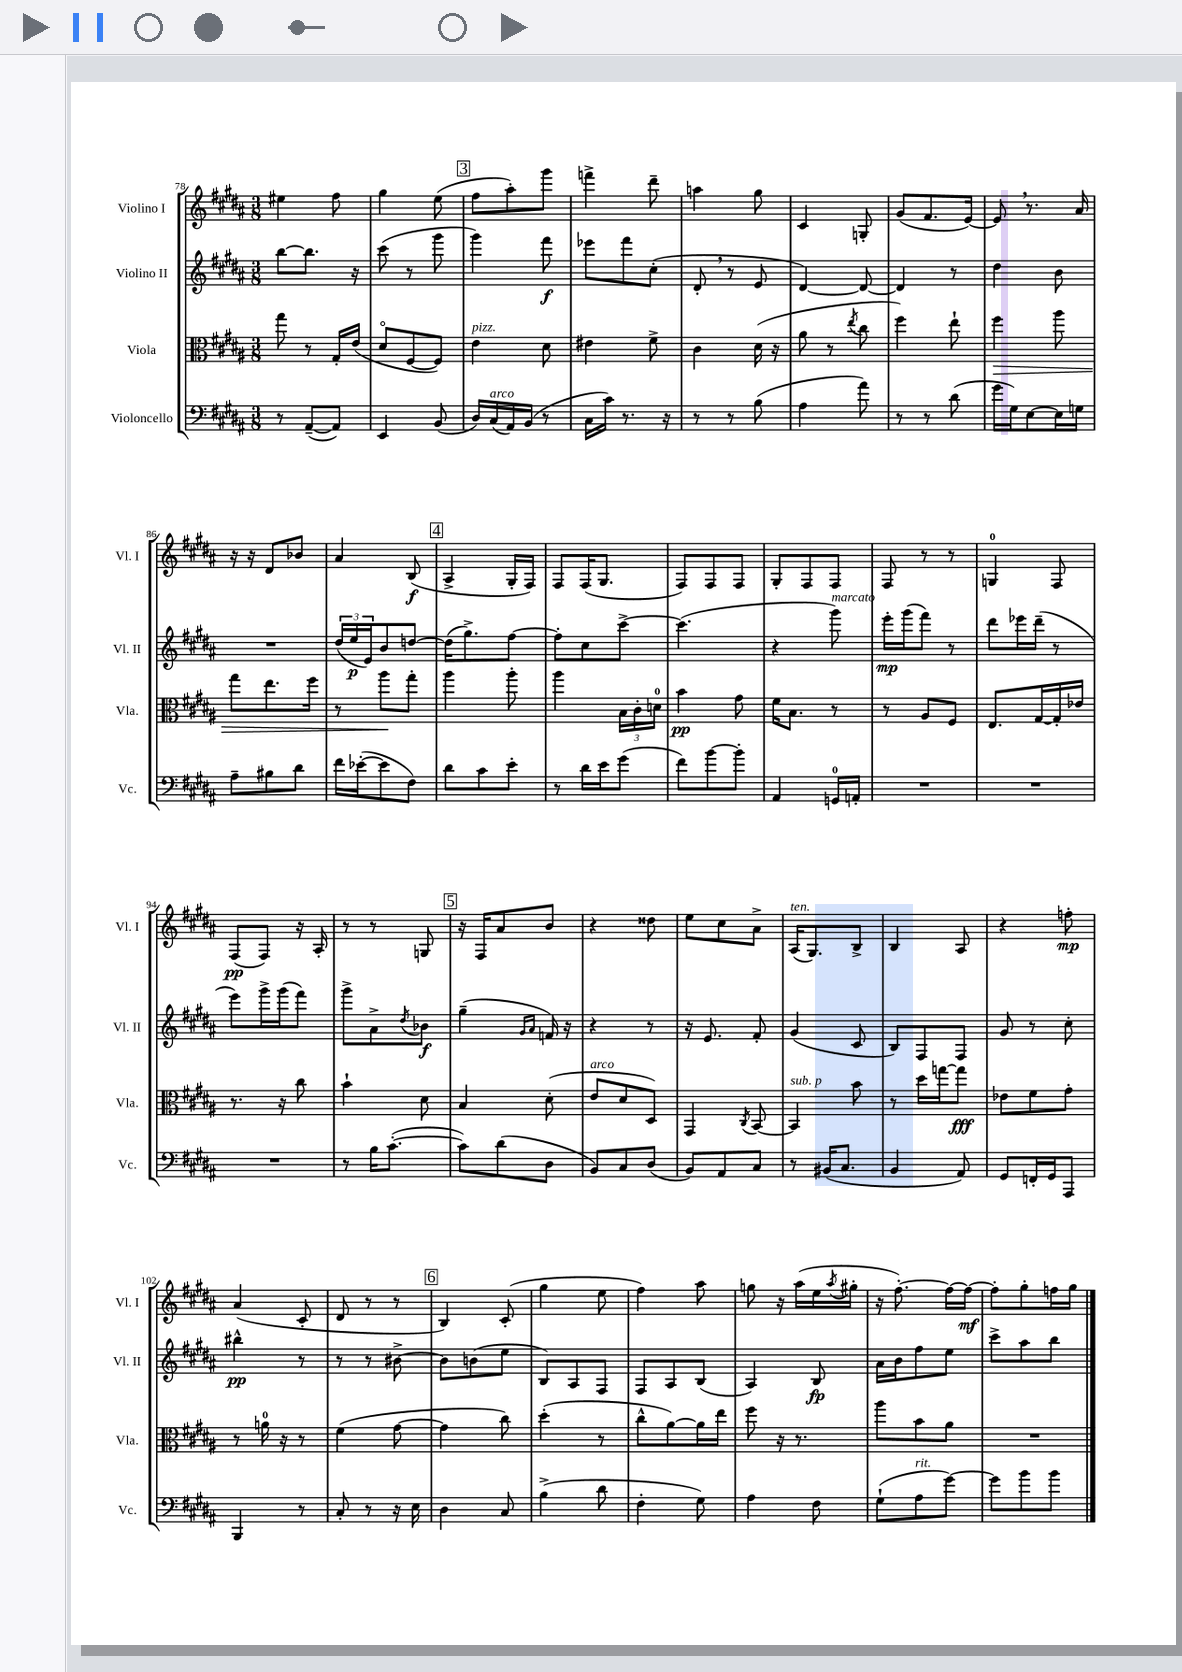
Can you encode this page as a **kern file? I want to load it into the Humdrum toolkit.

**kern	**kern	**dynam	**kern	**dynam	**kern	**dynam
*part4	*part3	*part3	*part2	*part2	*part1	*part1
*staff4	*staff3	*staff3	*staff2	*staff2	*staff1	*staff1
*I"Violoncello	*I"Viola	*	*I"Violino II	*	*I"Violino I	*
*I'Vc.	*I'Vla.	*	*I'Vl. II	*	*I'Vl. I	*
*clefF4	*clefC3	*	*clefG2	*	*clefG2	*
*k[f#c#g#d#a#]	*k[f#c#g#d#a#]	*	*k[f#c#g#d#a#]	*	*k[f#c#g#d#a#]	*
*M3/8	*M3/8	*	*M3/8	*	*M3/8	*
=78	=78	=78	=78	=78	=78	=78
8r	8gg#\	.	[8bb\L	.	4ee#X\	.
([8AA#~/L	8r	.	8.bb\J]	.	.	.
8AA#/J])	16G#'/LL	.	.	.	8ff#\	.
.	(16e/JJ	.	16r	.	.	.
=79	=79	=79	=79	=79	=79	=79
4EE/	8d#/L	.	(8ccc#\	.	4gg#\	.
.	[8F#/	.	8r	.	.	.
(8BB/	8F#/J])	.	8ggg#\	.	(8ee\	.
!!LO:REH:place=s1:t=3
=80	=80	=80	=80	=80	=80	=80
!	!LO:TX:a:i:t=pizz.	!	!	!	!	!
16D#/LL)	4e\	.	4ggg#\)	.	8ff#\L	.
!LO:TX:a:i:t=arco	!	!	!	!	!	!
(16C#/	.	.	.	.	.	.
16AA#/)	.	.	.	.	8aa#'\)	.
(16BB/JJ	.	.	.	.	.	.
8r	8d#\	.	8fff#\	f	8ggg#\J	.
=81	=81	=81	=81	=81	=81	=81
16C#\LL	4e#X\	.	8eee-X\L	.	4fffn^\	.
16c#\JJ)	.	.	.	.	.	.
8.r	.	.	8fff#\	.	.	.
.	8f#^\	.	(8cc#'\J	.	8ddd#~\	.
16r	.	.	.	.	.	.
=82	=82	=82	=82	=82	=82	=82
8r	4c#\	.	8d#',/	.	4aan\	.
8r	.	.	8r	.	.	.
(8B\	(16d#\	.	8e/	.	8gg#\	.
.	16r	.	.	.	.	.
=83	=83	=83	=83	=83	=83	=83
4A#\	8a#\	.	[4d#/)	.	4c#/	.
.	8r	.	.	.	.	.
.	8qee/	.	.	.	.	.
8a#\)	8cc#\	.	8d#/_	.	8Gn'/	.
=84	=84	=84	=84	=84	=84	=84
8r	4ff#\)	.	4d#/]	.	(8g#/L	.
8r	.	.	.	.	8.f#/	.
(8d#\	8ee`\	.	8r	.	.	.
.	.	.	.	.	[16e/Jk)	.
=85	=85	=85	=85	=85	=85	=85
!	!	!LO:HP:b	!	!	!	!
16g#\LL	4ff#\	>	4dd#\	.	8e,/]	.
16G#\J)	.	.	.	.	.	.
[8E\	.	.	.	.	8.r	.
16E\L]	8aa#\	.	8b\	.	.	.
16Gn\JJ	.	.	.	.	16a#/	.
!!LO:LB:g=z
=86	=86	=86	=86	=86	=86	=86
8A#~\L	8gg#\L	.	4.r	.	16r	.
.	.	.	.	.	16r	.
8B#X\	8.ee\	.	.	.	8d#/L	.
8d#\J	.	.	.	.	8b-X/J	.
.	16ff#\Jk	.	.	.	.	.
=87	=87	=87	=87	=87	=87	=87
16f#\LL	8r	.	(24dd#/LL	.	4a#/	.
.	.	.	24ee/	p	.	.
([16e-X'\J	.	.	.	.	.	.
.	.	.	24e/J)	.	.	.
8e-\]	8aa#\L	.	8b/	.	.	.
8F#\J)	8gg#'\J	]	[8ddn/J	.	(8B/	f
!!LO:REH:place=s1:t=4
=88	=88	=88	=88	=88	=88	=88
8d#\L	4aa#\	.	(16dd\KL]	.	4A#^/	.
.	.	.	8.gg#^\)	.	.	.
8c#\	.	.	.	.	.	.
8e'\J	8aa#'\	.	[8ff#\J	.	16G#'/LL	.
.	.	.	.	.	16F#/JJ)	.
=89	=89	=89	=89	=89	=89	=89
8r	4aa#\	.	8ff#'\L]	.	8F#/L	.
16d#\LL	.	.	8cc#\	.	(16F#/K	.
16e\J	.	.	.	.	8.G#/J	.
(8g#\J	24B\LL	.	[8ccc#^\J	.	.	.
.	24c#'\	.	.	.	.	.
.	24dn\JJ	.	.	.	.	.
=90	=90	=90	=90	=90	=90	=90
8f#\L)	4b\	pp	(4.ccc#\]	.	8F#/L)	.
[8b\	.	.	.	.	8F#/	.
8b'\J]	8g#\	.	.	.	8F#/J	.
=91	=91	=91	=91	=91	=91	=91
4AA#/	16f#\KL	.	4r	.	8G#'/L	.
.	8.B\J	.	.	.	.	.
.	.	.	.	.	8F#/	.
!	!	!	!LO:TX:a:i:t=marcato	!	!	!
16GGn/LL	8r	.	8ggg#\)	.	8F#/J	.
16AAn'/JJ	.	.	.	.	.	.
=92	=92	=92	=92	=92	=92	=92
4.r	8r	.	16eee'\LL	mp	8F#/	.
.	.	.	(16ggg#\J	.	.	.
.	8A#/L	.	8fff#\J)	.	8r	.
.	8F#/J	.	8r	.	8r	.
=93	=93	=93	=93	=93	=93	=93
4.r	8.E/L	.	8ddd#\L	.	4Gn/	.
.	.	.	16eee-X\L	.	.	.
.	[16G#/L	.	(16ddd#~\JJ	.	.	.
.	16G#'/]	.	8r	.	8F#/	.
.	16e-X/JJ	.	.	.	.	.
!!LO:LB:g=z
=94	=94	=94	=94	=94	=94	=94
4.r	8.r	.	8eee\L)	.	(8F#/L	pp
.	.	.	16ggg#^\L	.	8F#/J)	.
.	16r	.	(16ggg#\J	.	.	.
.	8cc#\	.	8fff#\J)	.	16r	.
.	.	.	.	.	16A#'/	.
=95	=95	=95	=95	=95	=95	=95
8r	4b`\	.	8ggg#^\L	.	8r	.
16B\KL	.	.	8a#^\	.	8r	.
([8.c#'\J	.	.	.	.	.	.
.	.	.	8qdd#/	.	.	.
.	8d#\	.	8b-X\J	f	8Gn/	.
!!LO:REH:place=s1:t=5
=96	=96	=96	=96	=96	=96	=96
8c#\L])	4B/	.	(4gg#~\	.	16r	.
.	.	.	.	.	16F#/KL	.
(8d#\	.	.	.	.	8a#/	.
.	.	.	16qqg#/LL	.	.	.
.	.	.	16qqa#/JJ	.	.	.
8D#\J	(8d#'\	.	16fn/)	.	8b/J	.
.	.	.	16r	.	.	.
=97	=97	=97	=97	=97	=97	=97
!	!LO:TX:a:i:t=arco	!	!	!	!	!
8BB/L)	8e/L	.	4r	.	4r	.
8C#/	8d#/	.	.	.	.	.
(8D#/J	8D#/J)	.	8r	.	8dd##X\	.
=98	=98	=98	=98	=98	=98	=98
8BB/L)	4GG#/	.	16r	.	8ee\L	.
.	.	.	8.e/	.	.	.
8AA#/	.	.	.	.	8cc#\	.
.	8qC#/	.	.	.	.	.
8C#/J	[8BB/	.	8f#'/	.	8a#^\J	.
=99	=99	=99	=99	=99	=99	=99
!	!	!	!	!	!LO:TX:a:i:t=ten.	!
!	!LO:TX:a:i:t=sub. p	!	!	!	!	!
8r	4BB/]	.	(4g#/	.	(16A#/KL	.
.	.	.	.	.	8.G#/)	.
(16BB#X/KL	.	.	.	.	.	.
8.C#/J	.	.	.	.	.	.
.	8b\	.	8c#/	.	8B^/J	.
=100	=100	=100	=100	=100	=100	=100
4BB/	8r	.	8B/L)	.	4B/	.
.	16dd#\LL	.	8F#/	.	.	.
.	[16ggn\J	.	.	.	.	.
8AA#/)	8gg\J]	fff	8F#/J	.	8A#/	.
=101	=101	=101	=101	=101	=101	=101
8GG#/L	8e-X\L	.	8g#/	.	4r	.
16FFn'/L	8f#\	.	8r	.	.	.
16GG#/J	.	.	.	.	.	.
8AAA#/J	8g#'\J	.	8cc#'\	.	8ffn'\	mp
!!LO:LB:g=z
=102	=102	=102	=102	=102	=102	=102
4BBB/	8r	.	4bb#X^^\	pp	(4a#/	.
.	16an\	.	.	.	.	.
.	16r	.	.	.	.	.
8r	8r	.	8r	.	8c#'/	.
=103	=103	=103	=103	=103	=103	=103
8C#'/	(4f#\	.	8r	.	8d#/	.
8r	.	.	8r	.	8r	.
16r	[8g#\	.	[8b#X^\	.	8r	.
16E\	.	.	.	.	.	.
!!LO:REH:place=s1:t=6
=104	=104	=104	=104	=104	=104	=104
4D#\	4g#\]	.	8b#\L]	.	4B/)	.
.	.	.	(8bn\	.	.	.
8C#/	8cc#\)	.	8ee\J	.	(8c#'/	.
=105	=105	=105	=105	=105	=105	=105
(4B^\	(4dd#'\	.	8B/L)	.	4gg#\	.
.	.	.	8A#/	.	.	.
8d#\	8r	.	8F#/J	.	8ee\	.
=106	=106	=106	=106	=106	=106	=106
4F#'\	8cc#^^\L	.	8F#/L	.	4ff#\)	.
.	[8a#\)	.	8A#/	.	.	.
8G#\)	16a#\L]	.	(8B/J	.	8aa#\	.
.	16ee\JJ	.	.	.	.	.
=107	=107	=107	=107	=107	=107	=107
4A#\	8ff#\	.	4A#/)	.	8ggn\	.
.	16r	.	.	.	16r	.
.	8.r	.	.	.	(16aa#\LL	.
8F#\	.	.	8B/	fp	16ee\	.
.	.	.	.	.	8qaa#/	.
.	.	.	.	.	16gg#X'\JJ	.
=108	=108	=108	=108	=108	=108	=108
(8G#`\L	8aa#\L	.	16a#\LL	.	16r	.
.	.	.	16b\J	.	[8.ff#'\)	.
!LO:TX:a:i:t=rit.	!	!	!	!	!	!
8A#\	8b\	.	8ff#\	.	.	.
[8g#\J)	8a#\J	.	8ee\J	.	16ff#\LL_	.
.	.	.	.	.	16ff#\JJ_	mf
=109	=109	=109	=109	=109	=109	=109
8g#\L]	4.r	.	8ccc#^\L	.	8ff#'\L]	.
8b\	.	.	8aa#\	.	8gg#'\	.
8b\J	.	.	8bb\J	.	16ffn\L	.
.	.	.	.	.	16gg#\JJ	.
==	==	==	==	==	==	==
*-	*-	*-	*-	*-	*-	*-
